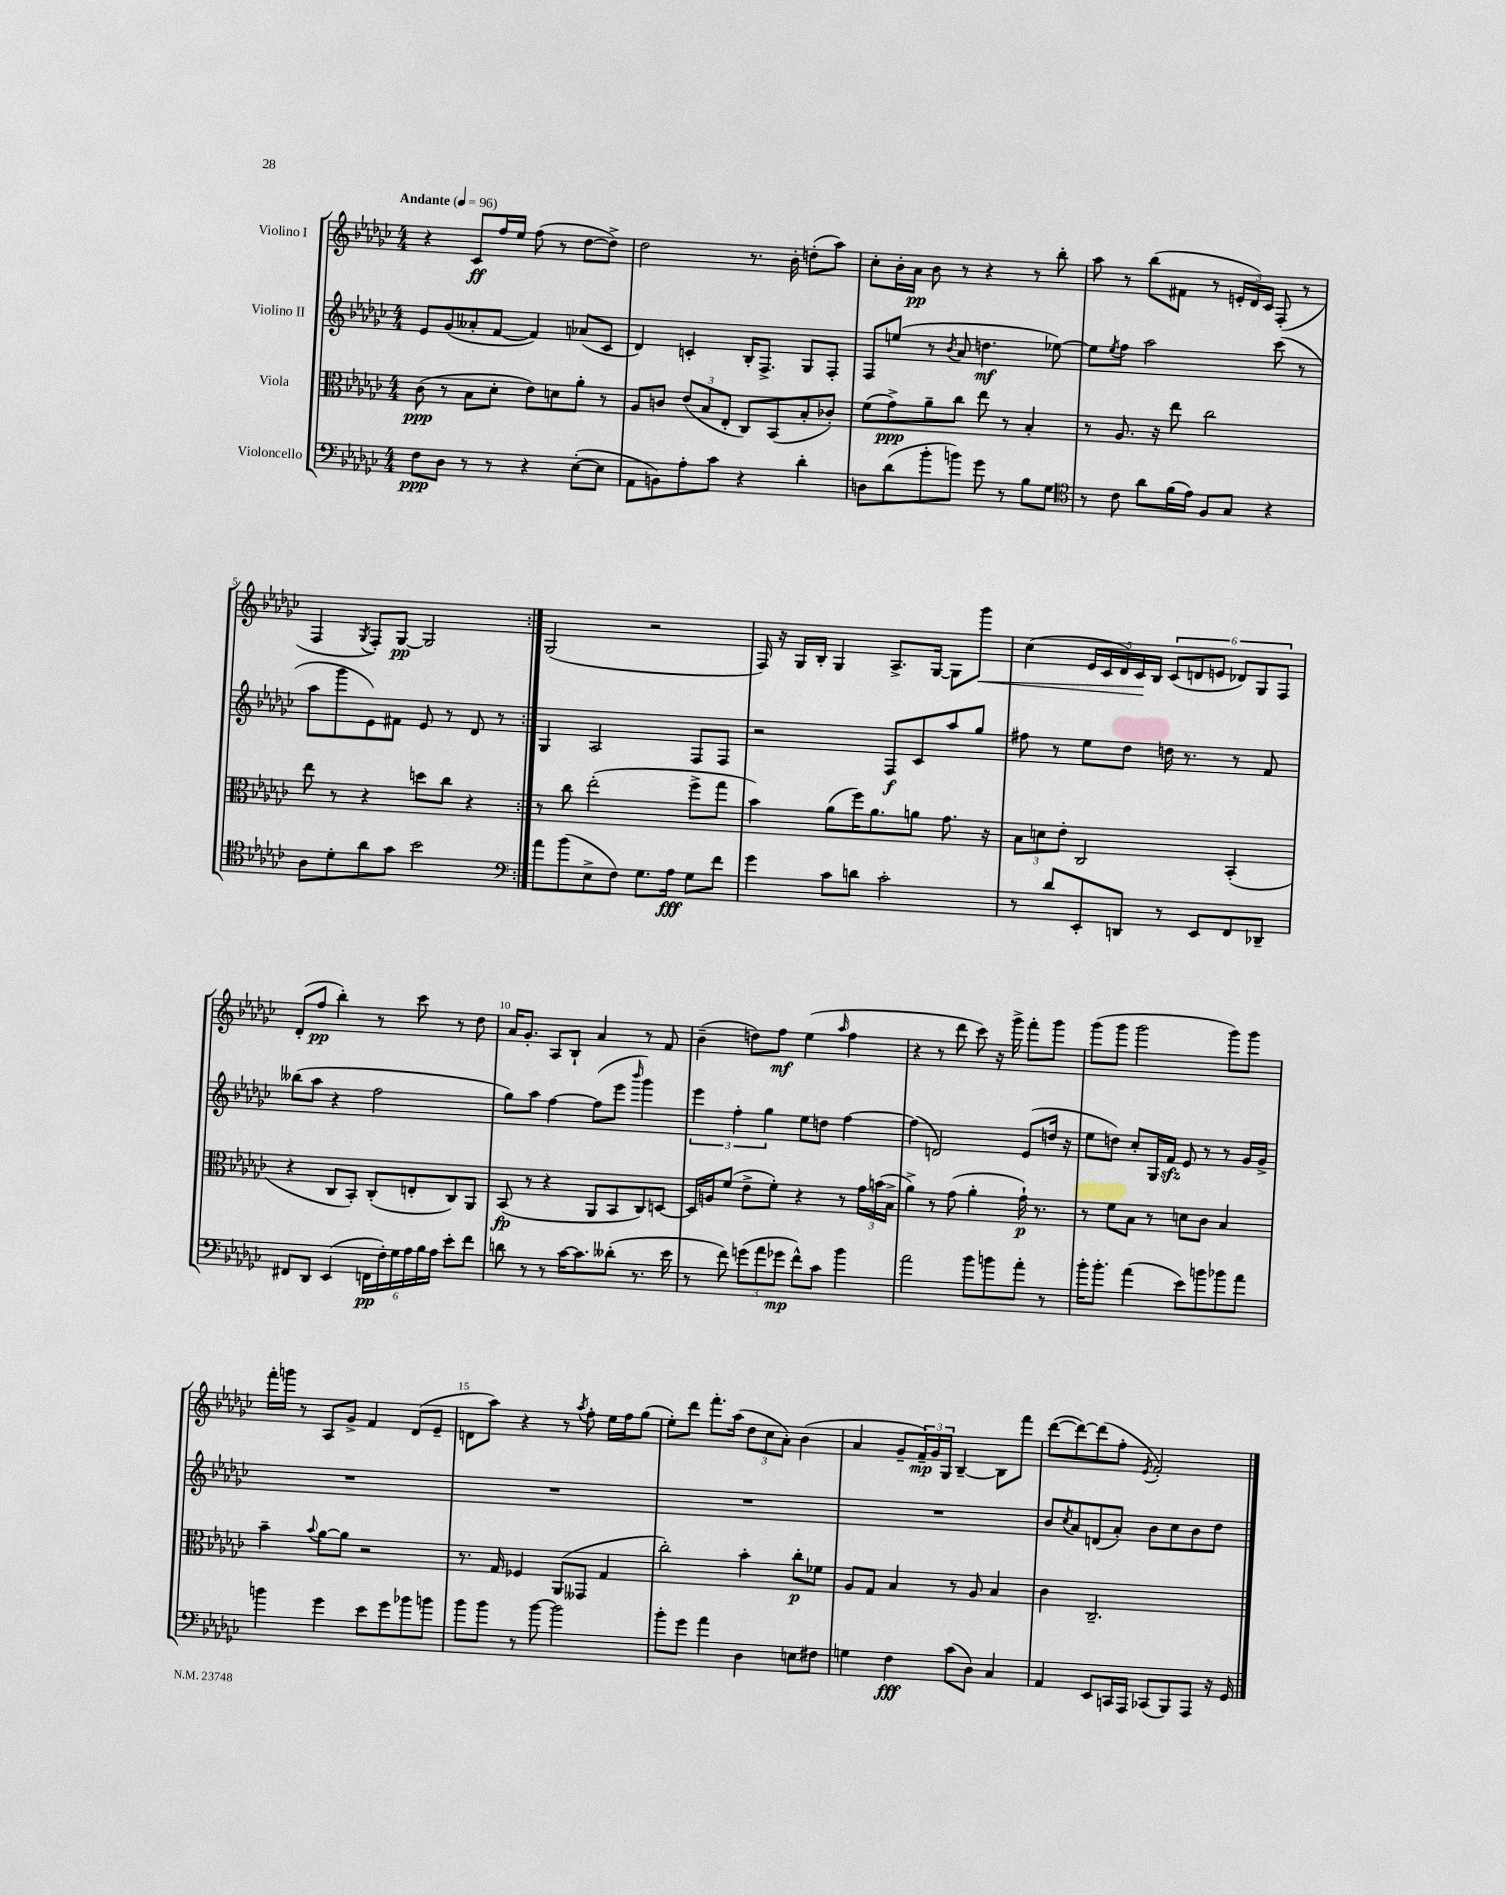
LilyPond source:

<<
\new StaffGroup <<
\new Staff = "s0" \with { instrumentName = "Violino I" } {
    \clef treble \key ges \major \numericTimeSignature \time 4/4 \tempo "Andante" 4 = 96
    \repeat volta 2 { r4 ces'8\ff f''16 ees''16 f''8( r8 des''8~ des''8->) |
    des''2 r8. bes'16-. d''8-.( aes''8) |
    ces''8-. bes'16-. aes'16\pp bes'8 r8 r4 r8 bes''8-. |
    aes''8 r8 bes''8( fis'8 r8 \tuplet 3/2 { e'16-. des'16) ces'16 } f8-.( r8 |
    f4 \acciaccatura { ges8 } f8-.) ges8~\pp ges2 | }
    ges2( r2 |
    f16) r16 ges16 bes16-. ges4 aes8.-> ges16~ ges8 ges'''8\< |
    ces''4( \tuplet 5/4 { ees'16 ces'16 des'16) ces'16\! bes16 } \tuplet 6/4 { ces'8( d'8 e'8 des'8) ges8 f8 } |
    des'8-.( f''8\pp bes''4-.) r8 ces'''8 r8 des''8 |
    aes'16 ges'8.-. aes8 bes8-! aes'4 r8 f'8 |
    bes'4--( d''8) f''8\mf ees''4( \grace { aes''16 } f''4 |
    r4 r8 des'''8 ces'''8) r16 ges'''16-> f'''8-. ges'''8 |
    ges'''8( ges'''8 ges'''2 ges'''8) ges'''8 |
    f'''16-. g'''16 r8 aes8 ges'8-> f'4 des'8( ees'8-- |
    d'8 aes''8) r4 r8 \acciaccatura { aes''8 } f''8-. ees''16 f''16 ges''8( |
    ees''8-.) des'''8 f'''8.-. aes''16( \tuplet 3/2 { des''8 ces''8 aes'8-.) } bes'4( |
    aes'4 ges'8-- \tuplet 3/2 { f'16--\mp) ges'16 ges16 } bes4~-- bes8 f'''8 |
    des'''8~( des'''8~) des'''8( f''8-. \acciaccatura { ees'8 } f'2-.) \bar "|." |
}
\new Staff = "s1" \with { instrumentName = "Violino II" } {
    \clef treble \key ges \major \numericTimeSignature \time 4/4
    \repeat volta 2 { ees'8 ges'8( aeses'8-. f'8~ f'4) aes'8( ces'8 |
    des'4) c'4-. bes16-. f8.-> ges8 f8-. |
    f8 e''8( r8 \acciaccatura { bes'8 } aes'8 d''4.\mf ees''8~) |
    ees''8 \acciaccatura { ees''8 } f''8 aes''2 ces'''8( r8 |
    aes''8 ges'''8 ees'8) fis'8 ees'8 r8 des'8 r8 | }
    ges4 aes2 f8 f8 |
    r2 f8\f ces'8 aes''8 ges''8 |
    fis''8 r8 ees''8 des''8 d''16 r8. r8 f'8 |
    beses''8( aes''8 r4 f''2 |
    ges''8) aes''8 f''4~ f''8( ees'''8 \grace { bes'''16 } ges'''4) |
    \tuplet 3/2 { ees'''4 f''4-. ges''4 } ees''8 d''8 f''4~ |
    f''4( d'2) ees'8( d''16 r16 |
    ees''8 d''8) ces''8-. ges16 f'16\sfz ees'8 r8 r8 ges'16 ges'16-> |
    R1 |
    R1 |
    R1 |
    R1 |
    bes'8 \acciaccatura { ces''8 } aes'8 d'8( aes'8-.) bes'8 ces''8 bes'8 des''8 \bar "|." |
}
\new Staff = "s2" \with { instrumentName = "Viola" } {
    \clef alto \key ges \major \numericTimeSignature \time 4/4
    \repeat volta 2 { ces'8\ppp( r8 bes8 des'8-. ees'8) d'8 aes'8-. r8 |
    aes8 c'8 \tuplet 3/2 { ees'8( bes8 ees8-. } ces8) bes,8( bes8-. ces'8-.) |
    f'8( ges'8->\ppp) aes'8-- ces''8 ees''8 r8 bes4-. |
    r8 aes8. r16 ees''8 ces''2 |
    ees''8 r8 r4 d''8 ces''8 r4 | }
    r8 ces''8 ees''2-.( f''8-> ges''8 |
    bes'4) aes'8( f''16) aes'8. a'8 ges'8. r16 |
    \tuplet 3/2 { bes8 d'8 ees'8-. } ces2 bes,4-.( |
    r4 ces8 bes,8-.) ces8-.( e8-. ces8) aes,8 |
    bes,8\fp( r8 r4 aes,8 bes,8 ces8) d8~ |
    d16 a16 f'8( ees'8-> f'8-.) r4 r8 \tuplet 3/2 { ges'16 b'16( bes16-> } |
    aes'4->) r8 ges'8( aes'4-. ges'16-!\p) r8. |
    r8 f'8 bes8 r8 d'8 ces'8 bes4 |
    bes'4-- \appoggiatura { bes'8 } aes'8~ aes'8 r2 |
    r8. ges16 fes4 aes,8( geses,8 ges4 |
    ces''2-.) bes'4-. ces''8-.\p fes'8 |
    aes8 ges8 bes4 r8 aes8 bes4 |
    ces'4 ces2.-- \bar "|." |
}
\new Staff = "s3" \with { instrumentName = "Violoncello" } {
    \clef bass \key ges \major \numericTimeSignature \time 4/4
    \repeat volta 2 { f8\ppp des8 r8 r8 r4 ees8~-.( ees8 |
    aes,8 b,8) aes8-. ces'8 r4 des'4-. |
    d8 des'8( bes'8-. b'8) ges'8 r8 bes8 ges8 |
    \clef tenor r8 ces'8 aes'8 f'16( ees'16) f8 ges8 r4 |
    aes8 des'8-. aes'8 ges'8 bes'2 | }
    \clef bass aes'8 bes'8( ees8-> f8) ges8. aes16\fff ges8 f'8 |
    ges'4 ces'8 d'8 ces'2-. |
    r8 des'8 ees,8-. d,8 r8 ees,8 f,8 des,8-- |
    fis,8 des,8 ees,4( \tuplet 6/4 { f,16\pp f16-.) ges16 aes16 bes16 aes16 } ees'8-. f'8 |
    d'8 r8 r8 ces'16~ ces'8. deses'8-.( r8. ees'16 |
    r8 f'8) \tuplet 3/2 { g'8( aes'8 ges'8\mp } f'8-^) ces'8 bes'4 |
    aes'2 bes'8 b'8 aes'8-. r8 |
    bes'16-. bes'8.-. aes'4( ees'8) b'8 bes'8 aes'8 |
    b'4 ges'4 ees'8 ges'8 bes'8 b'8 |
    bes'8 bes'8 r8 bes'8~ bes'2 |
    bes'8-. ges'8 aes'4 des4 e8 fis8 |
    g4 f4\fff ces'8( des8) ces4 |
    aes,4 ees,8 c,16 aes,,16 ces,8( bes,,8) aes,,8 r16 ges,16 \bar "|." |
}
>>
>>
\layout { \context { \Score \override BarNumber.break-visibility = ##(#f #t #t) barNumberVisibility = #(every-nth-bar-number-visible 5) } }
